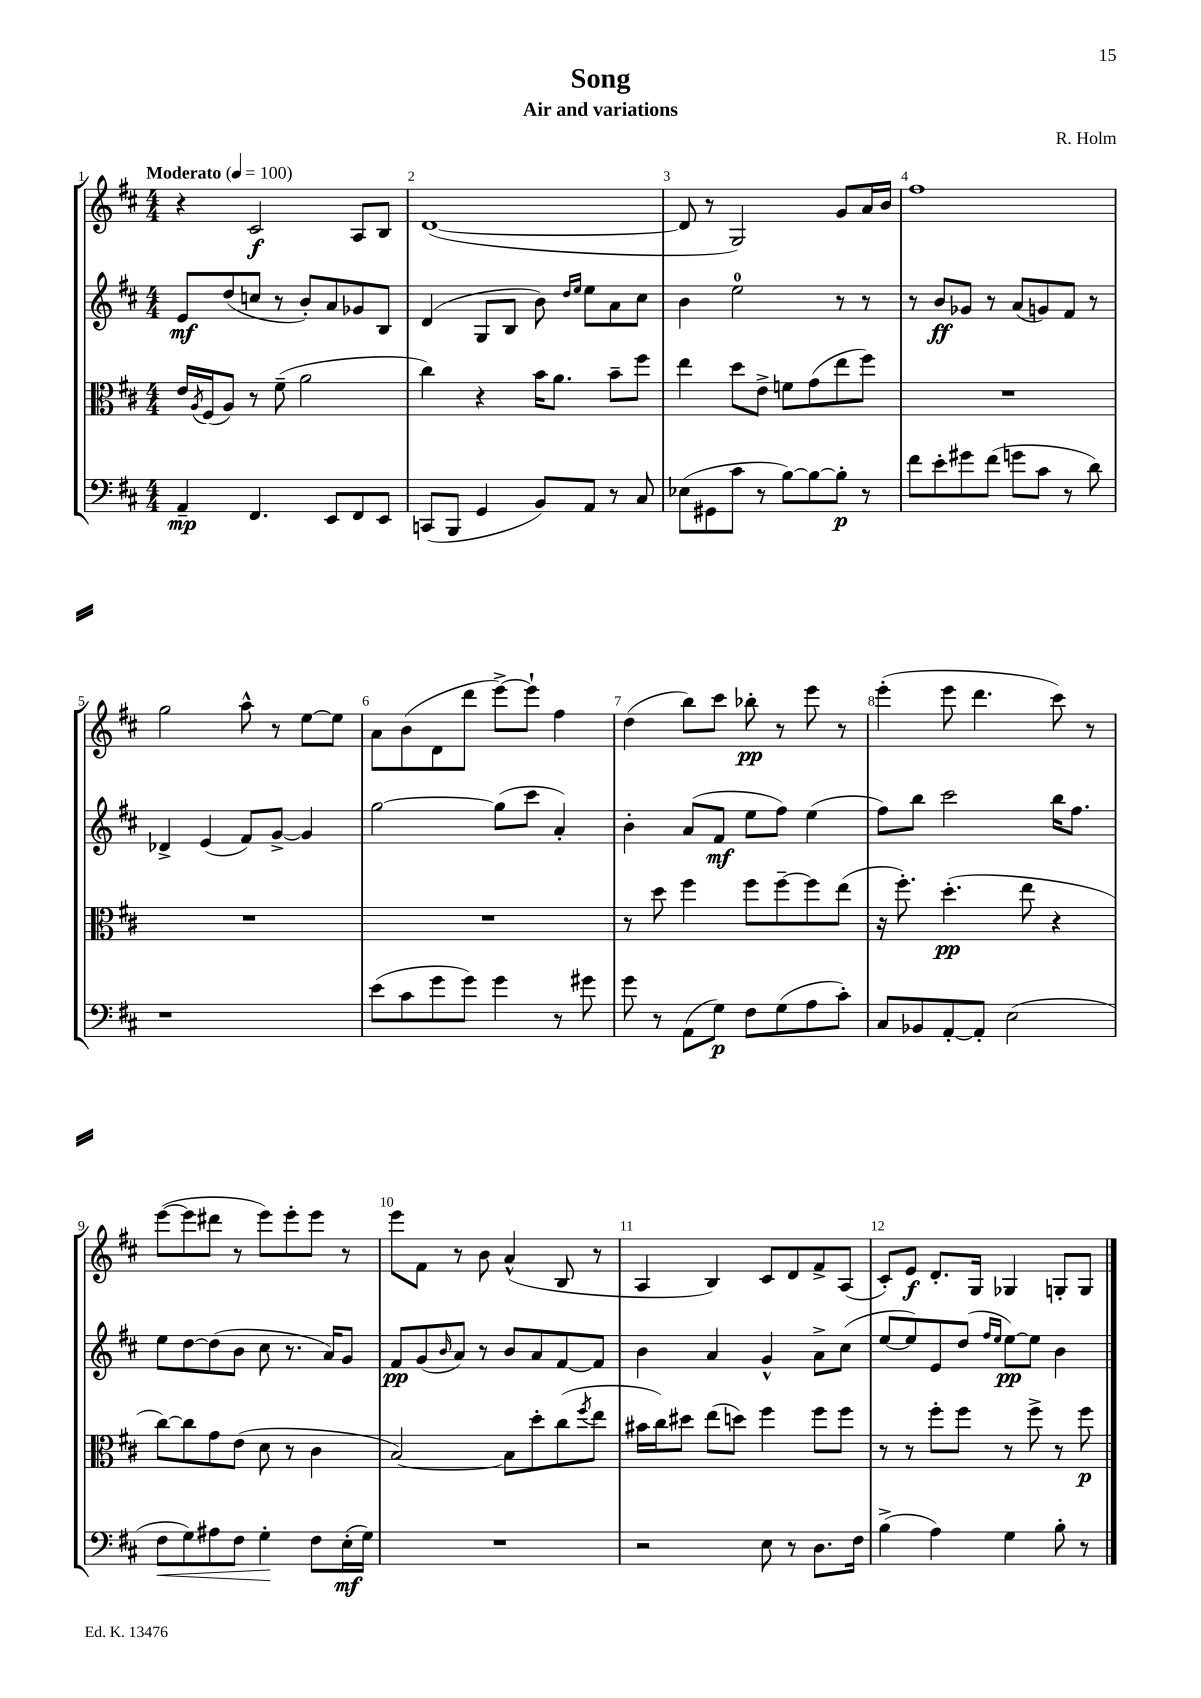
\header { title = "Song" composer = "R. Holm" subtitle = "Air and variations" }
<<
\new StaffGroup <<
\new Staff = "s0" {
    \clef treble \key d \major \numericTimeSignature \time 4/4 \tempo "Moderato" 4 = 100
    r4 cis'2\f a8 b8 |
    d'1~( |
    d'8 r8 g2) g'8 a'16 b'16 |
    fis''1 |
    g''2 a''8-^ r8 e''8~ e''8 |
    a'8 b'8( d'8 d'''8 e'''8~->) e'''8-! fis''4 |
    d''4( b''8) cis'''8 bes''8-.\pp r8 e'''8 r8 |
    e'''4-.( e'''8 d'''4. cis'''8) r8 |
    e'''8~( e'''8 dis'''8 r8 e'''8) e'''8-. e'''8 r8 |
    e'''8 fis'8 r8 b'8 a'4-^( b8 r8 |
    a4 b4) cis'8 d'8 fis'8-> a8( |
    cis'8-.) e'8\f d'8.-. g16 ges4 g8-. g8 \bar "|." |
}
\new Staff = "s1" {
    \clef treble \key d \major \numericTimeSignature \time 4/4
    e'8\mf d''8( c''8 r8 b'8-.) a'8 ges'8 b8 |
    d'4( g8 b8 b'8) \grace { d''16 e''16 } e''8 a'8 cis''8 |
    b'4 e''2-0 r8 r8 |
    r8 b'8\ff ges'8 r8 a'8( g'8) fis'8 r8 |
    des'4-> e'4( fis'8) g'8~-> g'4 |
    g''2~ g''8( cis'''8 a'4-.) |
    b'4-. a'8( fis'8\mf e''8 fis''8) e''4( |
    fis''8) b''8 cis'''2 b''16 fis''8. |
    e''8 d''8~ d''8( b'8 cis''8 r8. a'16) g'8 |
    fis'8\pp g'8( \grace { b'16 } a'8) r8 b'8 a'8 fis'8~ fis'8 |
    b'4 a'4 g'4-^ a'8-> cis''8( |
    e''8~ e''8) e'8 d''8( \grace { fis''16 e''16 } e''8~\pp) e''8 b'4 \bar "|." |
}
\new Staff = "s2" {
    \clef alto \key d \major \numericTimeSignature \time 4/4
    e'16 \acciaccatura { a8 } fis16( a8) r8 fis'8--( a'2 |
    cis''4) r4 b'16 a'8. b'8-- fis''8 |
    e''4 d''8 e'8-> f'8 g'8( e''8 fis''8) |
    R1 |
    R1 |
    R1 |
    r8 d''8 fis''4 fis''8 fis''8~-- fis''8 e''8( |
    r16 fis''8.-.) d''4.-.\pp( e''8 r4 |
    cis''8~) cis''8 g'8 e'8( d'8 r8 cis'4 |
    b2~) b8 d''8-. cis''8( \acciaccatura { fis''8 } e''8 |
    bis'16 cis''16) dis''8 e''8( d''8) fis''4 fis''8 fis''8 |
    r8 r8 fis''8-. fis''8 r8 fis''8-> r8 fis''8\p \bar "|." |
}
\new Staff = "s3" {
    \clef bass \key d \major \numericTimeSignature \time 4/4
    a,4--\mp fis,4. e,8 fis,8 e,8 |
    c,8( b,,8 g,4 b,8) a,8 r8 cis8 |
    ees8( gis,8 cis'8 r8 b8~) b8~ b8-.\p r8 |
    fis'8 e'8-. gis'8 fis'8( g'8 cis'8 r8 d'8) |
    r1 |
    e'8( cis'8 g'8 g'8) g'4 r8 gis'8 |
    g'8 r8 a,8( g8\p) fis8 g8( a8 cis'8-.) |
    cis8 bes,8 a,8~-. a,8-. e2( |
    fis8\< g8) ais8 fis8 g4-.\! fis8 e16-.\mf( g16) |
    R1 |
    r2 e8 r8 d8. fis16 |
    b4->( a4) g4 b8-. r8 \bar "|." |
}
>>
>>
\layout { \context { \Score \override BarNumber.break-visibility = ##(#f #t #t) barNumberVisibility = #all-bar-numbers-visible } }
